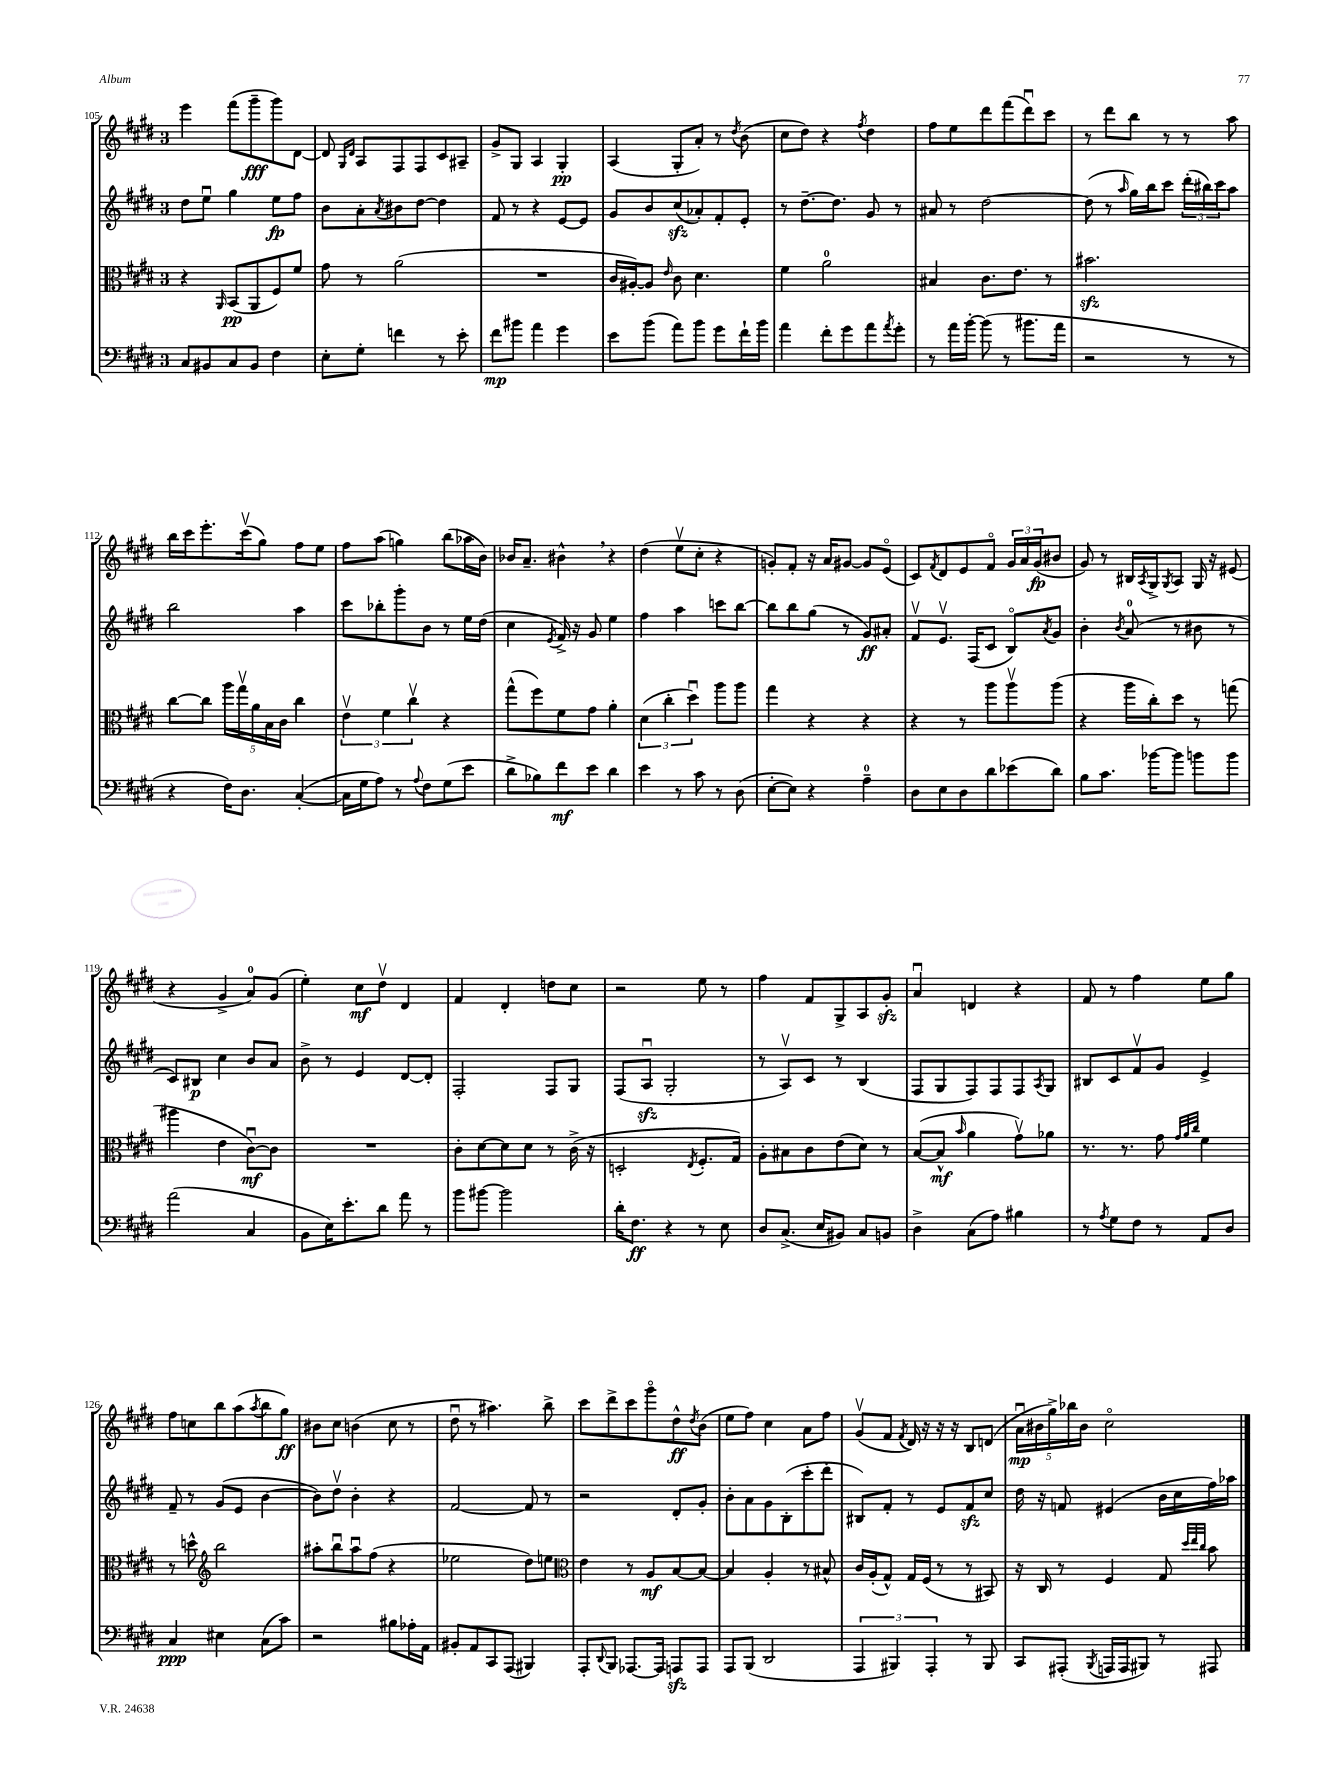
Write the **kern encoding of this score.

**kern	**kern	**kern	**kern
*staff4	*staff3	*staff2	*staff1
*clefF4	*clefC3	*clefG2	*clefG2
*k[f#c#g#d#]	*k[f#c#g#d#]	*k[f#c#g#d#]	*k[f#c#g#d#]
*M3/4	*M3/4	*M3/4	*M3/4
8C#	4r	8dd#	4eee
8BB#	.	8eeu	.
.	16qqAA	.	.
8C#	(8BB	4gg#	(8fff#
8BB#	8AA	.	8ggg#~
4F#	8F#)	8ee	8ggg#)
.	8f#	8ff#	[8d#
=	=	=	=
8E'	8g#	8b	8d#]
.	.	.	16qqG#
.	.	.	16qqd#
8G#'	8r	8a'	8A
.	.	8qa	.
4f	(2a	8b#	8F#
.	.	[8dd#	8F#
8r	.	4dd#]	8c#
8e'	.	.	8A#~
=	=	=	=
8f#	2.r	8f#	8g#^
8b#	.	8r	8G#
4a	.	4r	4A
4g#	.	[8e	4G#'
.	.	8e]	.
=	=	=	=
8e	16c#	8g#	(4A
.	[16A#')	.	.
(8b	8A#]	8b	.
.	16qqe	.	.
8a)	8c#	(8cc#	8G#'
8b	4.d#	8a-')	8a')
8g#	.	8f#'	8r
.	.	.	8qdd#
16f#`	.	8e'	(8b
16b	.	.	.
=	=	=	=
4a	4f#	8r	8cc#
.	.	[8.dd#~	8dd#)
8f#'	2a	.	4r
.	.	8.dd#]	.
8g#	.	.	.
.	.	.	8qff#
8a	.	8g#	4dd#
8qa	.	.	.
8g#'	.	8r	.
=	=	=	=
8r	4B#	8a#	8ff#
16a	.	8r	8ee
[16b'	.	.	.
(8b]	8.c#	[2dd#	8ddd#
8r	.	.	(8fff#
.	8.e	.	.
8.b#	.	.	8ddd#u)
.	8r	.	8ccc#
16a	.	.	.
=	=	=	=
2r	2.b#	(8dd#]	8r
.	.	8r	8ddd#
.	.	16qqaa	.
.	.	16gg#)	8bb
.	.	16bb	.
.	.	8ccc#	8r
8r	.	(24ddd#'	8r
.	.	24bb#)	.
.	.	24ccc#	.
8r	.	8aa	8aa
=	=	=	=
4r	[8cc#	2bb	16bb
.	.	.	16ccc#
.	8cc#]	.	8.eee'
16F#)	20aa	.	.
.	20gg#v	.	.
8.D#	.	.	(16ccc#v
.	20a	.	.
.	.	.	8gg#)
.	20B	.	.
.	20c#	.	.
([4C#'	4cc#	4aa	8ff#
.	.	.	8ee
=	=	=	=
16C#]	6ev	8ccc#	8ff#
16G#	.	.	.
8A)	.	8bb-'	(8aa
.	6f#	.	.
8r	.	8ggg#'	4gg)
.	6cc#v	.	.
8qqA	.	.	.
8F#	.	8b	.
(8G#	4r	8r	(8bb
8e	.	16ee	16aa-
.	.	(16dd#	16b)
=	=	=	=
8d#^	(8gg#^^	4cc#	16b-
.	.	.	8.a~
8B-)	8ff#)	.	.
.	.	8qe	.
8f#	8f#	16f#^)	4b#^^
.	.	16r	.
8e	8g#	8g#	.
4d#	4a'	4ee	4r
=	=	=	=
4e	(6d#	4ff#	(4dd#
.	6cc#'	.	.
8r	.	4aa	8eev
.	6dd#u)	.	.
8c#	.	.	8cc#'
8r	8aa	8ccc	4r
(8D#	8aa	[8bb	.
=	=	=	=
[8E'	4gg#	8bb]	8g')
8E])	.	8bb	8f#'
4r	4r	(8gg#	16r
.	.	.	16a
.	.	8r	[8g#
4A~	4r	8g#)	8g#]
.	.	8a#'	(8eo
=	=	=	=
8D#	4r	8f#v	8c#)
.	.	.	8qf#
8E	.	8.ev	8d#
8D#	8r	.	8e
.	.	(16F#	.
8d#	8aa	8c#	8f#o
(8e-	8aav	8Bo)	24g#
.	.	.	24a
.	.	.	(24g#
.	.	8qa	.
8d#)	(8aa	8g#	8b#
=	=	=	=
8B	4r	4b'	8g#)
8.c#	.	.	8r
.	.	8qb	.
.	16aa	(8a	16B#
.	.	.	8qA
[16b-	16cc#')	.	16G#^
.	.	.	8qG#
8b-]	8dd#	8r	8A
8b	8r	8b#	16G#
.	.	.	16r
8b	(8gg	8r	(8e#
=	=	=	=
(2a	4aa#	8c#)	4r
.	.	8B#	.
.	4e	4cc#	4g#^
4C#	[8c#u)	8b	8a)
.	8c#]	8a	(8g#
=	=	=	=
8BB	2.r	8b^	4ee')
16E)	.	8r	.
8.e'	.	.	.
.	.	4e	8cc#
8d#	.	.	8dd#v
8a	.	[8d#	4d#
8r	.	8d#']	.
=	=	=	=
8b	8c#'	2F#'	4f#
[8b#	[8d#	.	.
2b#]	8d#]	.	4d#'
.	8d#	.	.
.	8r	8F#	8dd
.	(16c#^	8G#	8cc#
.	16r	.	.
=	=	=	=
16d#'	2D'	(8F#	2r
8.F#	.	.	.
.	.	8Au	.
4r	.	2G#'	.
.	8qE	.	.
8r	8.F#'	.	8ee
8E	.	.	8r
.	16G#)	.	.
=	=	=	=
8D#	8A'	8r	4ff#
(8.C#^	8B#	8Av)	.
.	8c#	8c#	8f#
16E	.	.	.
8BB#)	(8e	8r	8G#^
8C#	8d#)	(4B	8A
8BB	8r	.	8g#'
=	=	=	=
4D#^	([8B	8F#	4au
.	8B^^]	8G#	.
.	16qqb	.	.
(8C#	4a	8F#)	4d
8A)	.	8F#	.
4B#	8g#v)	8F#	4r
.	.	8qA	.
.	8a-	8G#	.
=	=	=	=
8r	8.r	8B#	8f#
8qA	.	.	.
8G#	.	8c#	8r
.	8.r	.	.
8F#	.	8f#v	4ff#
8r	8g#	8g#	.
.	32qqg#	.	.
.	32qqa	.	.
.	32qqcc#	.	.
8AA	4f#	4e^	8ee
8D#	.	.	8gg#
=	=	=	=
4C#	8r	8f#~	8ff#
.	8dd^^	8r	8cc
*	*clefG2	*	*
4E#	2bb	(8g#	8bb
.	.	8e	(8aa
.	.	.	8qaa
(8C#	.	[4b	8bb
8c#)	.	.	8gg#)
=	=	=	=
2r	8aa#'	8b])	8b#
.	8bbu	8dd#v	8cc#
.	8aa#u	4b'	(4b
.	(8ff#	.	.
8B#	4r	4r	8cc#
16A-'	.	.	8r
16AA	.	.	.
=	=	=	=
8BB#'	2ee-	[2f#	8dd#u
8AA	.	.	8r
8CC#	.	.	4.aa#)
(8AAA	.	.	.
4BBB#)	8dd#)	8f#]	.
.	8ee	8r	8bb^
=	=	=	=
*	*clefC3	*	*
8AAA'	4e	2r	8ccc#
8qqDD#	.	.	.
8BBB	.	.	8ddd#^
[8.AAA-	8r	.	8ccc#
.	8A	.	8ggg#o
16AAA-]	.	.	.
8AAA	[8B	8d#'	8dd#^^
.	.	.	8qdd#
8AAA	8B_	8g#'	(8b
=	=	=	=
8AAA	4B]	8b'	8ee
(8BBB	.	8a	8ff#)
2DD#	4A'	8g#	4cc#
.	.	(8B'	.
.	8r	8ccc#'	8a
.	8B#^^	8ddd#'	8ff#
=	=	=	=
6AAA	16c#	8B#)	(8g#v
.	(16A'	.	.
.	8G#^^)	8f#'	8f#
6BBB#)	.	.	.
.	.	.	8qf#
.	16G#	8r	16d#)
.	(16F#	.	16r
6AAA'	.	.	.
.	8r	8e	16r
.	.	.	16r
8r	8r	8f#	8B
8BBB#	8BB#)	8cc#	(8d
=	=	=	=
8CC#	16r	16dd#	20au
.	.	.	20b#
.	16C#	16r	.
.	.	.	20gg#^)
(8AAA#'	8r	8f	.
.	.	.	20bb-
.	.	.	20b#
8qBBB	.	.	.
16AAA	4F#	(4e#	2cc#o
16AAA	.	.	.
8BBB#)	.	.	.
8r	8G#	16b	.
.	.	16cc#	.
.	32qqdd#	.	.
.	32qqee	.	.
.	32qqcc#	.	.
8AAA#	8b	16ff#)	.
.	.	16aa-	.
==	==	==	==
*-	*-	*-	*-
